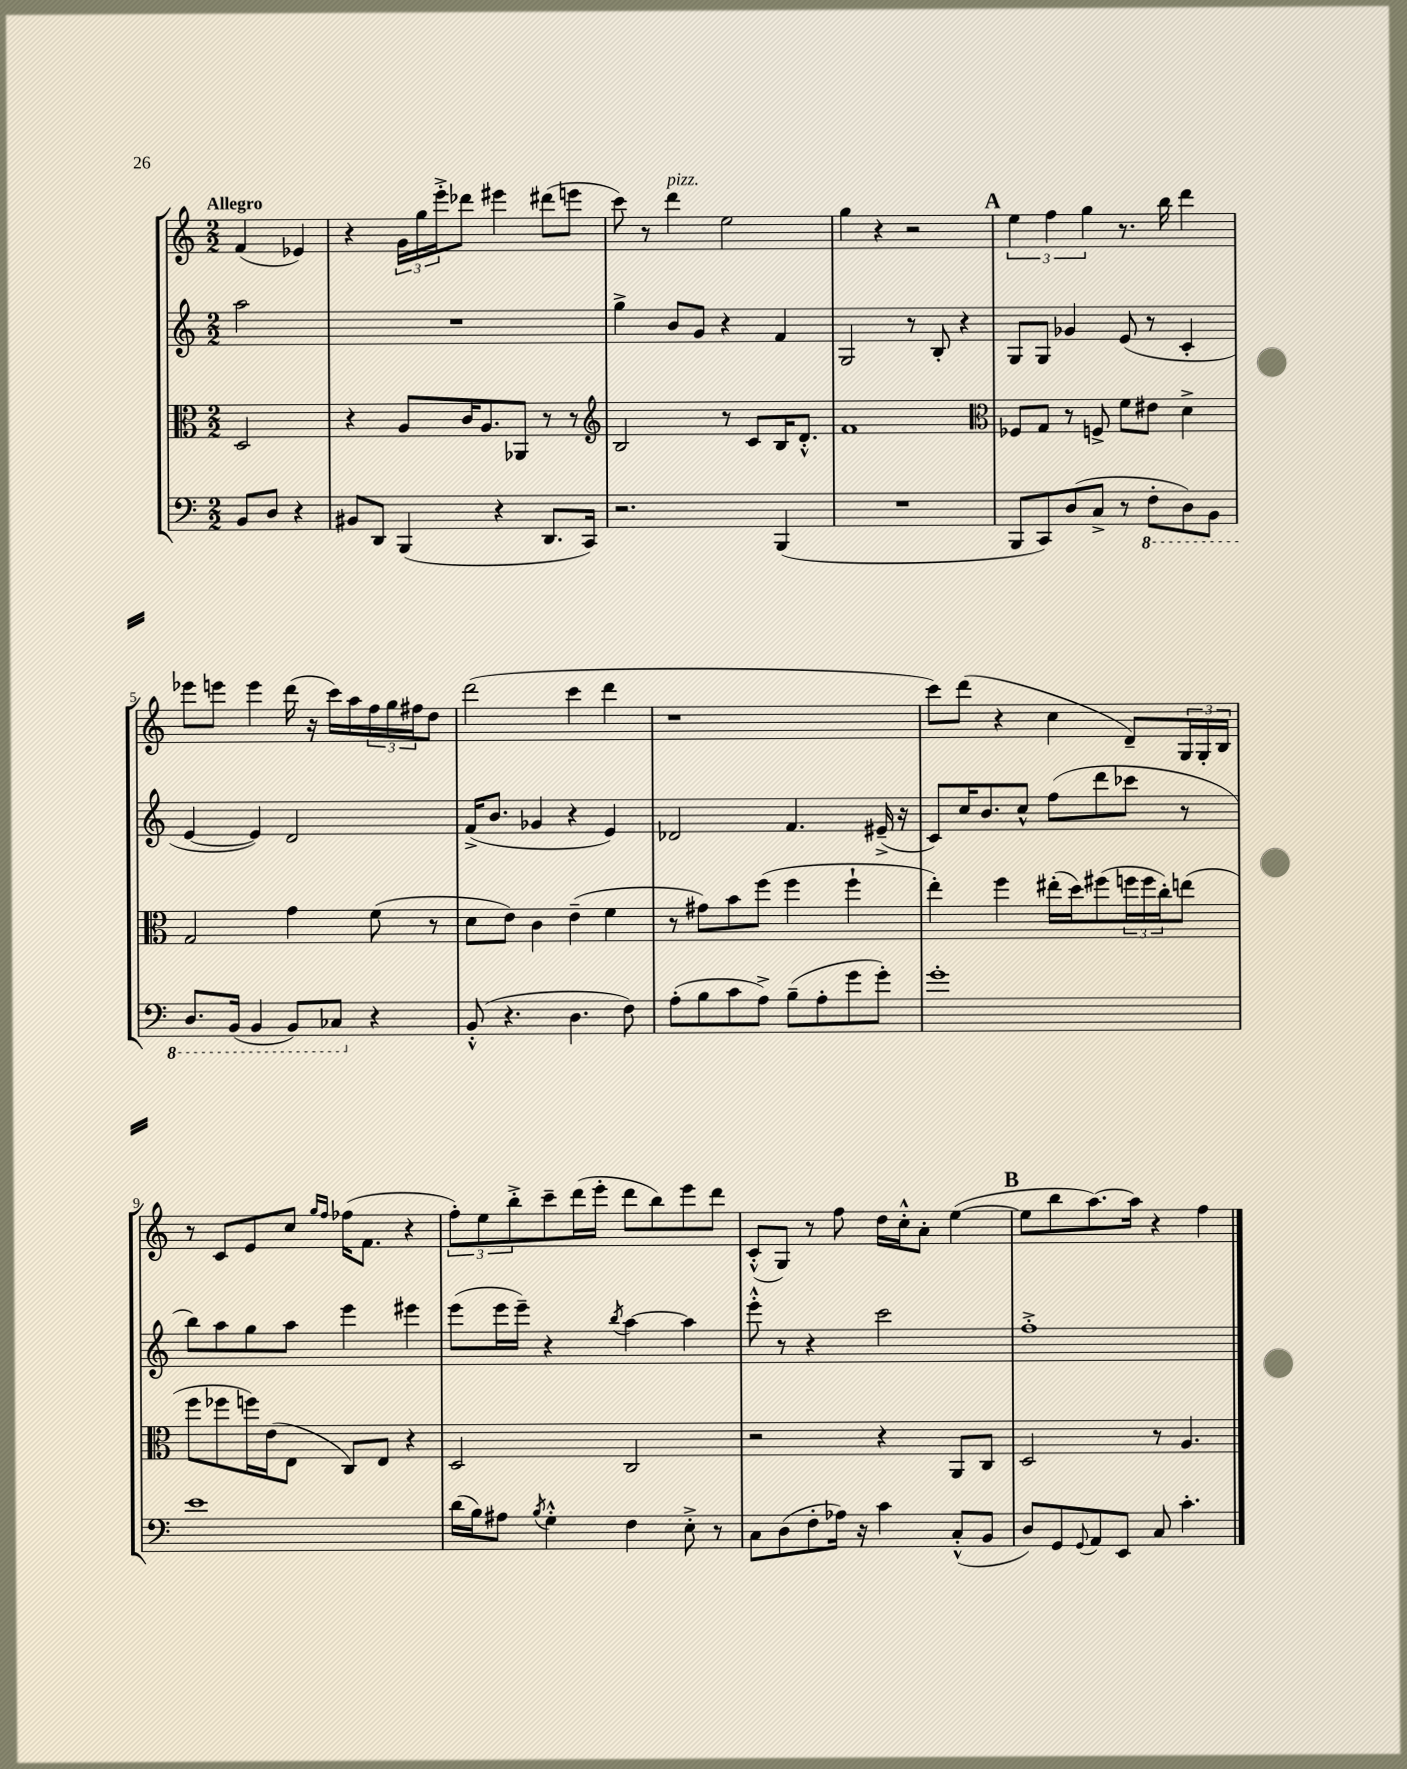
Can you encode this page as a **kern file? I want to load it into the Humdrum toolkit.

**kern	**kern	**kern	**kern
*staff4	*staff3	*staff2	*staff1
*clefF4	*clefC3	*clefG2	*clefG2
*k[]	*k[]	*k[]	*k[]
*M2/2	*M2/2	*M2/2	*M2/2
8BB	2D	2aa	(4f
8D	.	.	.
4r	.	.	4e-)
=	=	=	=
8BB#	4r	1r	4r
8DD	.	.	.
(4BBB	8A	.	24g
.	.	.	24gg
.	.	.	24eee'^
.	16c	.	8ddd-
.	8.A	.	.
4r	.	.	4eee#
.	8AA-	.	.
8.DD	8r	.	(8ddd#
.	8r	.	8eee
16CC)	.	.	.
=	=	=	=
*	*clefG2	*	*
2.r	2B	4gg^	8ccc)
.	.	.	8r
.	.	8b	4ddd
.	.	8g	.
.	8r	4r	2ee
.	8c	.	.
(4BBB	16B	4f	.
.	8.d'^^	.	.
=	=	=	=
1r	1f	2G	4gg
.	.	.	4r
.	.	8r	2r
.	.	8B'	.
.	.	4r	.
=	=	=	=
*	*clefC3	*	*
8BBB	8F-	8G	6ee
8CC)	8G	8G	.
.	.	.	6ff
(8D	8r	4g-	.
.	.	.	6gg
8C^	8F^	.	.
8r	8f	(8e	8.r
8FF'	8e#	8r	.
.	.	.	16bb
8DD)	4d^	4c'	4ddd
8BBB	.	.	.
=	=	=	=
8.DD	2G	[4e	8eee-
.	.	.	8eee
(16BBB	.	.	.
4BBB	.	4e])	4eee
8BBB)	4g	2d	(16ddd
.	.	.	16r
8CC-	.	.	16ccc)
.	.	.	16aa
4r	(8f	.	24ff
.	.	.	24gg
.	.	.	24ff#
.	8r	.	8dd
=	=	=	=
(8BB'^^	8d	(16f^	(2ddd
.	.	8.b	.
4.r	8e)	.	.
.	4c	4g-	.
4.D	(4e~	4r	4ccc
.	4f	4e)	4ddd
8F)	.	.	.
=	=	=	=
(8A'	8r	2d-	1r
8B	8g#)	.	.
8c	8b	.	.
8A^)	(8ff	.	.
(8B~	4ff	4.f	.
8A'	.	.	.
8g	4ff`	.	.
8g')	.	(16e#~^	.
.	.	16r	.
=	=	=	=
1g'	4ee')	8c)	8ccc)
.	.	16cc	(8ddd
.	.	8.b	.
.	4ff	.	4r
.	.	8cc^^	.
.	(16ee#'	(8ff	4cc
.	16dd)	.	.
.	(8ff#	8ddd	.
.	24ff	8ccc-	8d~)
.	24ff	.	.
.	24cc')	.	.
.	(8ee	8r	24G
.	.	.	24G'
.	.	.	24B
=	=	=	=
1e	8ff	8bb)	8r
.	8ff-	8aa	8c
.	16ff)	8gg	8e
.	(16e	.	.
.	8E	8aa	8cc
.	.	.	16qqgg
.	.	.	16qqff
.	8C)	4eee	(16ff-
.	.	.	8.f
.	8E	.	.
.	4r	4eee#	4r
=	=	=	=
(16d	2D	(8eee	12ff')
16B)	.	.	.
.	.	.	12ee
8A#	.	16eee	.
.	.	.	12bb'^
.	.	16eee~)	.
8qB	.	.	.
4G'^^	.	4r	8ccc~
.	.	.	(16ddd
.	.	.	16eee'
.	.	8qbb	.
4F	2C	[4aa	8ddd
.	.	.	8bb)
8E'^	.	4aa]	8eee
8r	.	.	8ddd
=	=	=	=
8C	2r	8eee'^^	(8c'^^
(8D	.	8r	8G)
8F'	.	4r	8r
16A-)	.	.	8ff
16r	.	.	.
4c	4r	2ccc	16dd
.	.	.	16cc'^^
.	.	.	8a'
(8C'^^	8AA	.	([4ee
8BB	8C	.	.
=	=	=	=
8D)	2D	1ff'^	8ee]
8GG	.	.	8bb
8qqGG	.	.	.
8AA	.	.	[8.aa)
8EE	.	.	.
.	.	.	16aa]
8C	8r	.	4r
4.c'	4.A	.	.
.	.	.	4ff
==	==	==	==
*-	*-	*-	*-
